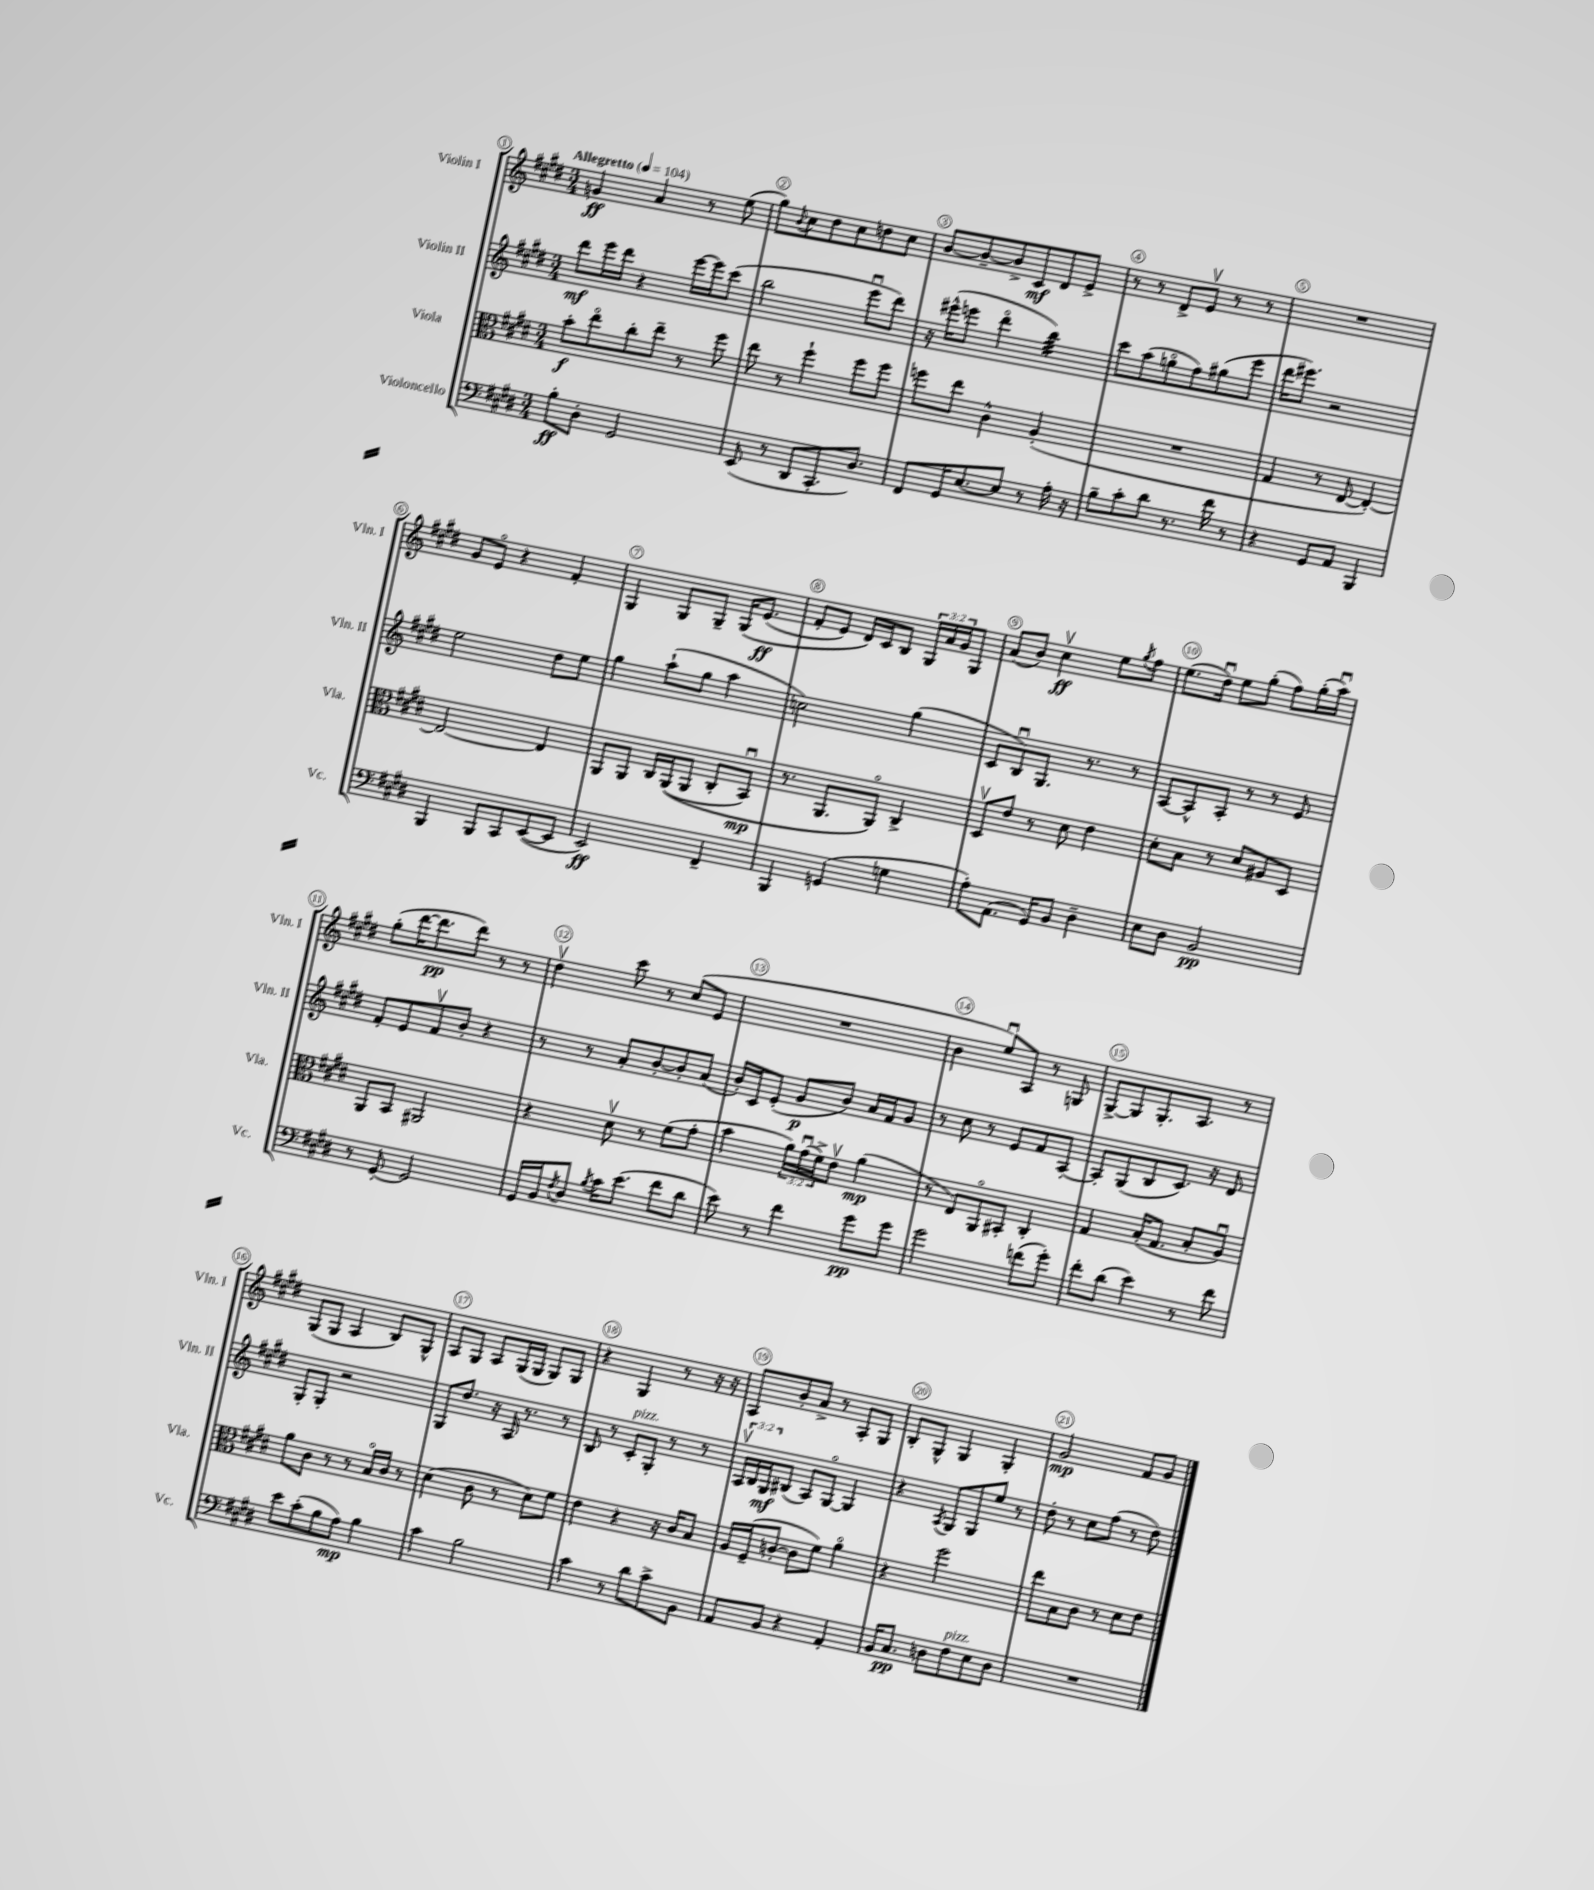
<<
\new StaffGroup <<
\new Staff = "s0" \with { instrumentName = "Violin I" shortInstrumentName = "Vln. I" } {
    \clef treble \key e \major \numericTimeSignature \time 3/4 \override Staff.TupletNumber.text = #tuplet-number::calc-fraction-text \tempo "Allegretto" 4 = 104
    g'4\ff a'4 r8 e''8( |
    gis''8) \appoggiatura { b'8 } cis''8 dis''8 cis''8 d''8 cis''8 |
    b'8~ b'8~-- b'8-> cis'8\mf dis'8 e'8-> |
    r8 r8 dis'8-> e'8\upbow r8 r8 |
    R2. |
    gis'8 e'8\flageolet r4 fis'4-. |
    gis4 gis8 gis8-- gis16\( e'8.\ff( |
    fis'8-. e'8) dis'16\) cis'16 b8 \tuplet 3/2 { gis16 a'16 gis'16 } gis8 |
    a'8( b'8) cis''4\upbow\ff e''8 \acciaccatura { gis''8 } fis''8 |
    e''8.( dis''16\downbow) e''8 gis''8-.( fis''8) gis''16-.( a''16\downbow) |
    gis''8-.( dis'''16~ dis'''8.\pp dis'''8) r8 r8 |
    dis''4\upbow cis'''8 r8 cis''8( e'8 |
    R2. |
    b'4 e''8\downbow) a8 r8 g8 |
    gis8~-> gis8 gis8.-. a8. r8 |
    gis8( gis8 a4 b8) gis8-^ |
    a8 gis8 a8 gis16( gis16 gis8) gis8 |
    r4 gis4 r8 r16 r16 |
    a8 b'8-. a'8-> r8 a8-. gis8 |
    b8-. gis8-^ gis4 gis4-. |
    gis'2\mp fis'8 gis'8 \bar "|." |
}
\new Staff = "s1" \with { instrumentName = "Violin II" shortInstrumentName = "Vln. II" } {
    \clef treble \key e \major \numericTimeSignature \time 3/4 \override Staff.TupletNumber.text = #tuplet-number::calc-fraction-text
    dis'''8\mf e'''16 dis'''16 r4 e'''16~ e'''16 cis'''8( |
    b''2 e'''8\downbow dis'''8) |
    r16 eis'''16-^( e'''8 dis'''4\flageolet b''4:32) |
    cis'''8 a''8( g''8\flageolet fis''8) gis''8( e'''8 |
    dis'''16 eis'''8.) r2 |
    e''2 dis''8 e''8 |
    gis''4 a''8-!( gis''8 a''4 |
    c''2) gis''4( |
    cis'8 b8\downbow) gis8. r8. r8 |
    a8~ a8-^ a8-. r8 r8 e'8 |
    fis'8-. e'8 fis'8\upbow b'8-. r4 |
    r8 r8 a'8-. b'8~-. b'8-. a'8( |
    b'16-.) cis'16 e'8-.( gis'8\p b'8) a'16 fis'16 gis'8 |
    r8 cis''8 r8 e'8 fis'8 a8~-. |
    a8-. gis8( b8 cis'8.) r16 dis'8 |
    gis8-. gis8-. r2 |
    gis8 dis''8. r16 a16 r8. r8 |
    b8 r8 cis'8-.^\markup { \italic "pizz." } gis8-. r8 r8 |
    \tuplet 3/2 { a16\upbow b16 gis16\mf } bis8( a8) gis8~\flageolet gis4 |
    r4 \acciaccatura { a8 } gis8 gis8 e''8 r8 |
    dis''8-. r8 cis''8 fis''8( r8 dis''8) \bar "|." |
}
\new Staff = "s2" \with { instrumentName = "Viola" shortInstrumentName = "Vla." } {
    \clef alto \key e \major \numericTimeSignature \time 3/4 \override Staff.TupletNumber.text = #tuplet-number::calc-fraction-text
    b'8-.\f e''8\flageolet cis''8-. e''8-- r8 fis''8 |
    e''8 r8 fis''4-! fis''8 fis''8 |
    f''8 e''8 cis'4-^ a4-.( |
    R2. |
    gis4 r8 e8~ e4~-.) |
    e2~ e4 |
    a,8 a,8 cis16 a,16(\( a,8 cis8-. b,8\downbow\mp) |
    r8. a,8. a,8\flageolet\) cis4-> |
    dis8\upbow e'8 r8 dis'8 e'4 |
    dis'8-. b8 r8 dis'8 ais8 dis8 |
    a,8 b,8 ais,2 |
    r4 dis'8\upbow r8 fis'8( gis'8-. |
    b'4 \tuplet 3/2 { a'16) gis'16\downbow( fis'16->) } e'8\upbow a'4\mp( |
    r8 e8) a,8\flageolet bis,8-. cis4-. |
    gis4 b16-.( gis8. b8-. a8\downbow) |
    a'8 cis'8 r8 r8 b16\flageolet cis'16 r8 |
    dis'4( cis'8 r8 dis'8) fis'8 |
    e'4 r4 r16 cis'16 b8 |
    a16 fis16--( c'8~-. c'8 fis'8) a'4\flageolet |
    r4 fis''2 |
    e''8 b8 cis'8 r8 dis'8 e'8 \bar "|." |
}
\new Staff = "s3" \with { instrumentName = "Violoncello" shortInstrumentName = "Vc." } {
    \clef bass \key e \major \numericTimeSignature \time 3/4
    b8-.\ff dis8-. gis,2 |
    e,8( r8 dis,8 cis,8.-. dis8.) |
    fis,8 gis,16 e8.~ e8 r8 a16-. r16 |
    b8-- cis'8-. dis'8 r8. fis'16 r8 |
    r4 gis,8 a,8 b,,4 |
    b,,4 b,,8 cis,8 e,8~( e,8 |
    e,2\ff) fis,4-- |
    b,,4 g,4( g4 |
    a8-.) a,8.( gis,16) b,8 dis4-- |
    e8 dis8 b,2\pp |
    r8 gis,8~-. gis,2 |
    gis,16 b,16 \acciaccatura { fis8 } dis8 \acciaccatura { b8 } cis'16 e'8.( fis'8 dis'8 |
    e'8) r8 fis'4 gis'8\pp gis'8 |
    gis'2 f'8( gis'8-.) |
    fis'8-. dis'8( e'4) r8 fis'8 |
    e'8 cis'8-.( b8 a8\mp) b4 |
    cis'4 b2 |
    cis'4 r8 dis'8 cis'8-> b,8 |
    a,8 b,8 r4 a,4-. |
    b,16 cis8.\pp d8 fis8^\markup { \italic "pizz." } e8 d8 |
    R2. \bar "|." |
}
>>
>>
\layout { \context { \Score \override BarNumber.break-visibility = ##(#f #t #t) barNumberVisibility = #all-bar-numbers-visible \override BarNumber.stencil = #(make-stencil-circler 0.1 0.3 ly:text-interface::print) } }
